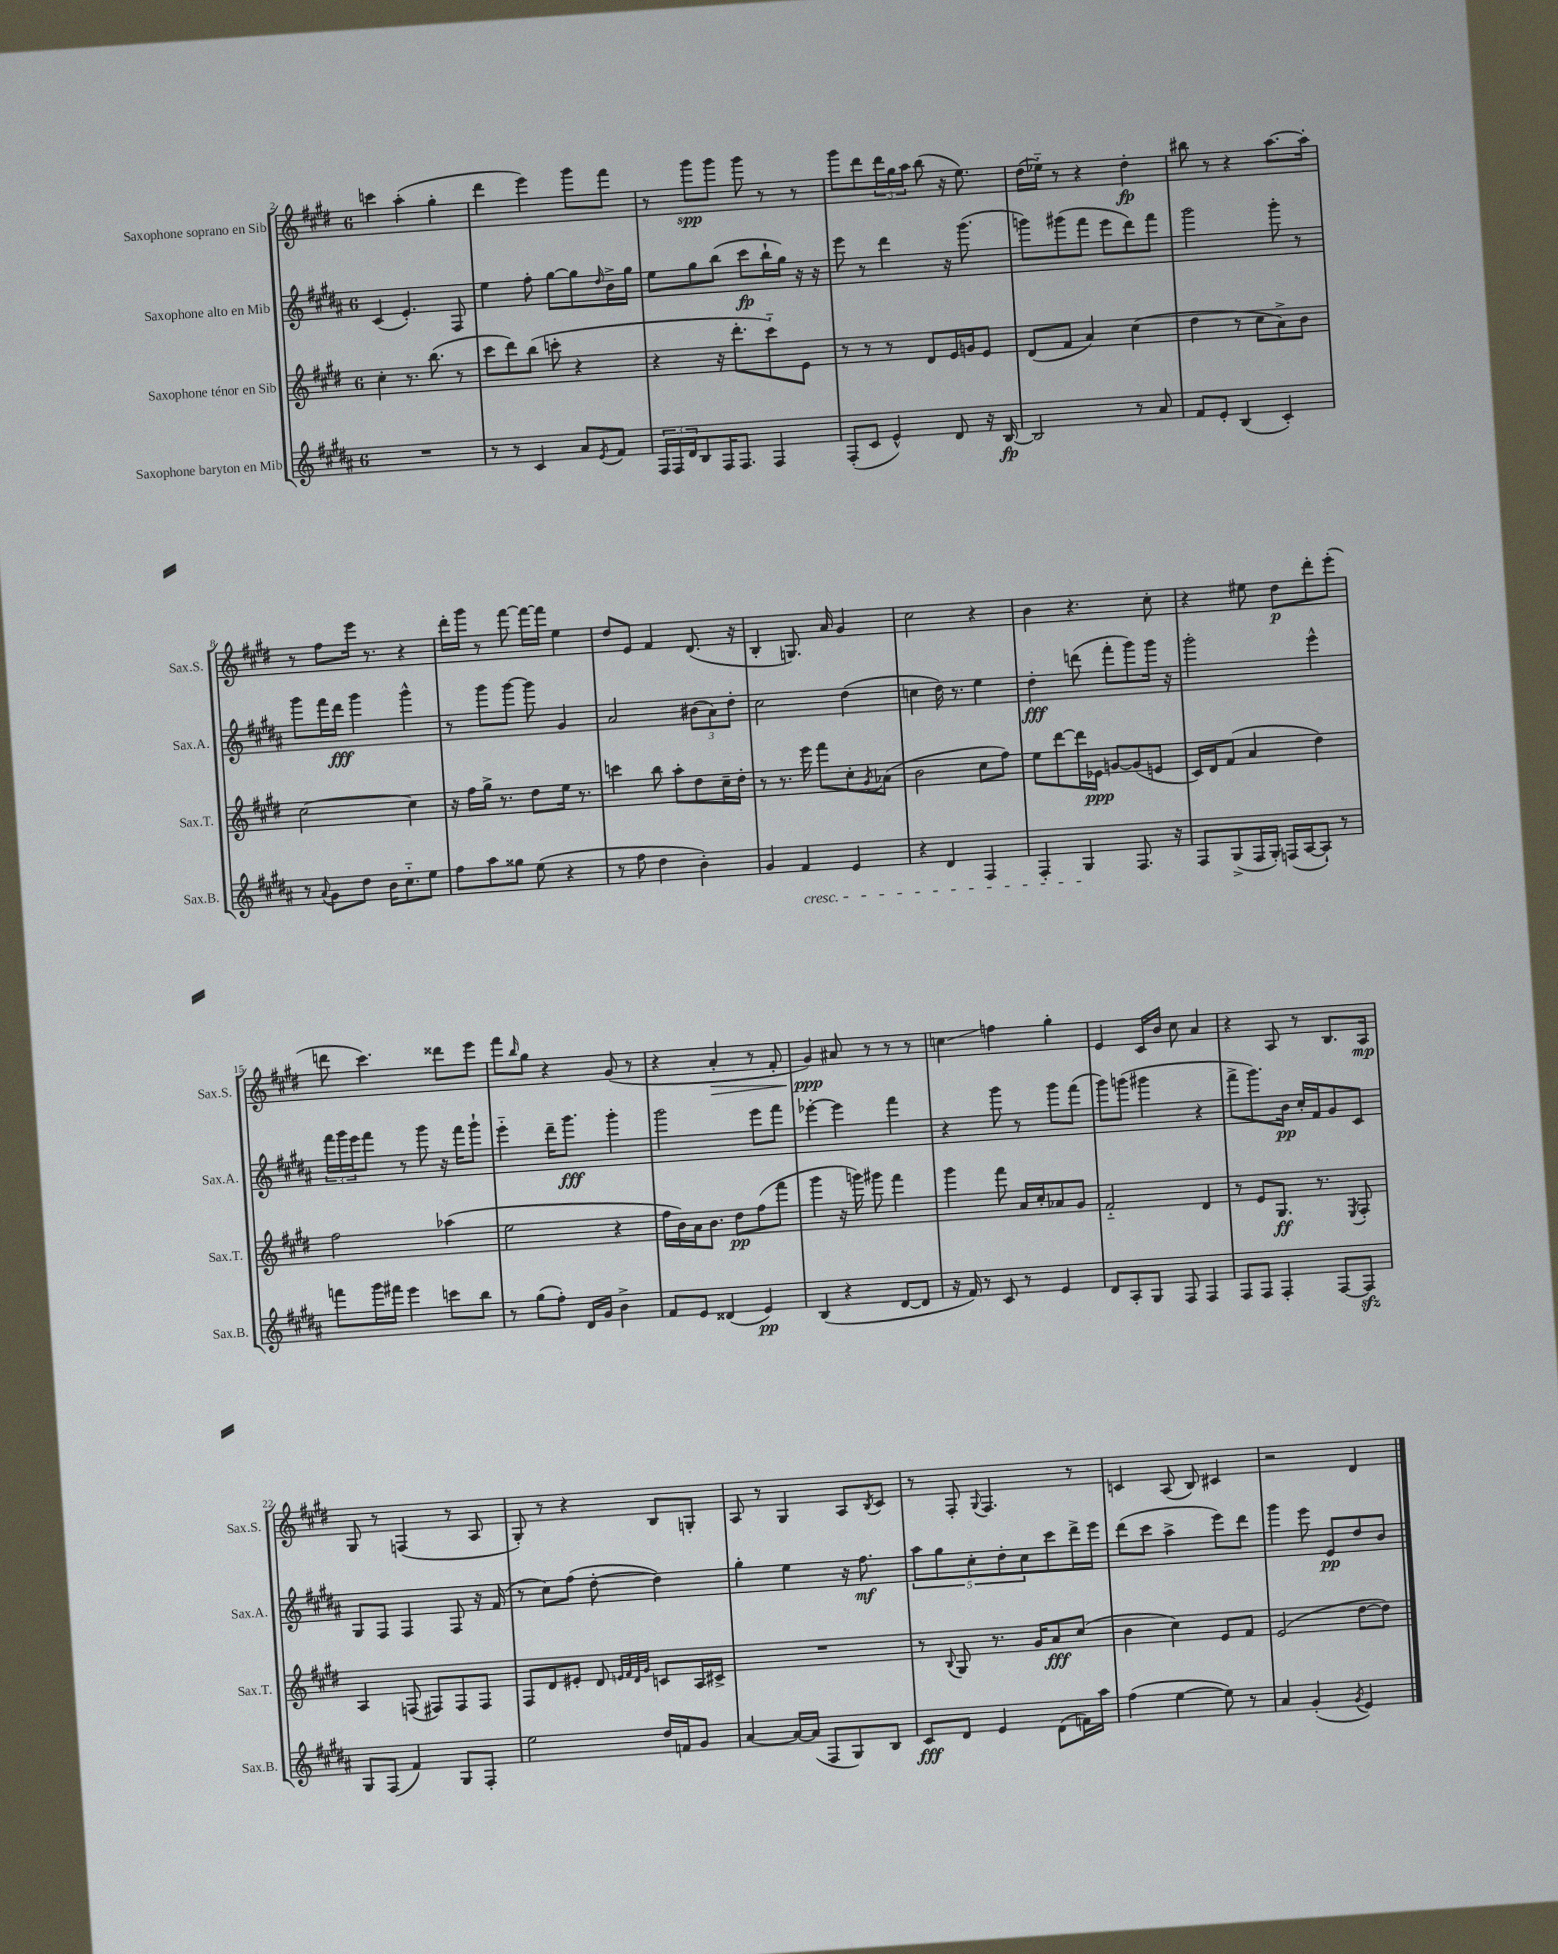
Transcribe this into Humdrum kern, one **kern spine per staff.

**kern	**kern	**kern	**kern
*staff4	*staff3	*staff2	*staff1
*clefG2	*clefG2	*clefG2	*clefG2
*k[f#c#g#d#a#]	*k[f#c#g#d#]	*k[f#c#g#d#a#]	*k[f#c#g#d#]
*M6/8	*M6/8	*M6/8	*M6/8
2.r	4cc#'	(4c#	4ccc
.	8.r	4.e')	(4aa'
.	(8.bb	.	.
.	.	.	4gg#'
.	8r	8F#	.
=	=	=	=
8r	8ccc#	4ee	4ddd#
8r	8ddd#)	.	.
4c#	(8bb	8ff#'	4eee)
.	8ccc'	[8gg#	.
8a#	4r	8gg#]	8ggg#
8qe	.	16qqdd#	.
8f#	.	16b^	8fff#
.	.	16gg#	.
=	=	=	=
24F#	4r	8ee	8r
24F#	.	.	.
24d#	.	.	.
8B	.	8gg#	8ggg#
16F#	16r	(8bb	8ggg#
8.F#	8.ddd#'	.	.
.	.	8ccc#	8ggg#
4F#	8ccc#'~)	16bb`	8r
.	.	16gg#)	.
.	8e	16r	8r
.	.	16r	.
=	=	=	=
(8F#'	8r	8eee	8ggg#
8c#	8r	8r	8ddd#
4e^^)	8r	4ddd#	24ddd#
.	.	.	24gg#
.	.	.	24aa
.	8d#	.	(8bb
8d#	16e	16r	16r
.	16g	(8.ggg#	8.ee)
16r	8e	.	.
[16B	.	.	.
=	=	=	=
2B]	(8d#	8ggg)	(16dd#
.	.	.	16ee-'~)
.	8f#	(8ggg#	8r
.	4a)	8fff#	4r
.	.	8eee	.
8r	(4cc#	8ddd#)	4dd#'
8a#	.	8fff#	.
=	=	=	=
8f#	4dd#	2ggg#	8bb#
8e'	.	.	8r
(4B	8r	.	4r
.	8cc#	.	.
4c#')	8a^)	8ggg#'	[8.aa
.	8b	8r	.
.	.	.	16aa']
=	=	=	=
8r	[2cc#	8ggg#	8r
8qqa#	.	.	.
8g#	.	16fff#	8ff#
.	.	16ddd#	.
8dd#	.	4ggg#	16eee
.	.	.	8.r
16b	.	.	.
8.cc#'~	.	.	.
.	4cc#]	4ggg#^^	4r
8ee	.	.	.
=	=	=	=
8ff#	16r	8r	16ddd#'
.	16ff#	.	16ggg#
8aa#	16gg#^	8ggg#	8r
.	8.r	.	.
8gg##	.	[8ggg#	[8fff#
(8ee	8dd#	8ggg#]	16fff#_
.	.	.	16fff#]
4r	16ee	4g#	4ee
.	8.r	.	.
=	=	=	=
8r	4ccc	2a#	8dd#
8ff#	.	.	8e
4dd#	8bb	.	4f#
.	8aa'	.	.
4b')	8dd#	(12b#	(8.d#
.	.	12a#)	.
.	16cc#~	.	.
.	.	12dd#'	.
.	16dd#'	.	16r
=	=	=	=
4g#	8r	2cc#	4B'
.	8.r	.	.
4f#	.	.	8.G)
.	16eee	.	.
.	8fff#	.	.
.	.	.	16a
4e	8cc#'	(4dd#	4g#
.	8qg#	.	.
.	(8a-	.	.
=	=	=	=
4r	2b	4cc	2cc#
4d#	.	16dd#)	.
.	.	8.r	.
4F#	8cc#	4ee	4r
.	8ff#)	.	.
=	=	=	=
4F#'	8ee	4dd#'	4b
.	[8ddd#	.	.
4G#	16ddd#]	(8ddd	4.r
.	16e-	.	.
.	[8g	8fff#'	.
8.F#	(8g]	8ggg#)	.
.	8e	16ggg#	8cc#'
16r	.	16r	.
=	=	=	=
8F#	16c#)	2ggg#'	4r
.	16d#	.	.
(8G#^	(8f#	.	.
16F#	4a	.	8ee#
16G#')	.	.	.
(16F	.	.	8dd#
[16A#	.	.	.
8A#`])	4dd#)	4eee^^	8ddd#'
8r	.	.	(8eee'
=	=	=	=
8fff	2ff#	24fff#	8ddd
.	.	24ggg#	.
.	.	24eee	.
16ggg#	.	8fff#	4.ccc#)
16fff#	.	.	.
4eee	.	8r	.
.	.	8ggg#	.
8ccc	(4aa-	16r	8ddd##
.	.	16fff#	.
8bb	.	8ggg#`	8eee
=	=	=	=
8r	2ee	4eee'~	8fff#
.	.	.	16qqbb
(8gg#	.	.	8gg#
8ff#')	.	16ddd#~	4r
.	.	8.ggg#	.
16d#	.	.	.
16g#	.	.	.
4b^	4r	4ggg#'	(8g#
.	.	.	8r
=	=	=	=
8f#	16ff#	2ggg#	4r
.	16b)	.	.
8e	16a	.	.
.	8.b	.	.
(4d##	.	.	4a'
.	8dd#	.	.
4e)	(8ff#	8eee	8r
.	8fff#	8fff#	8f#'
=	=	=	=
(4B	4ggg#	[4eee-'	4g#)
4r	16r	4eee-]	8a#
.	16ggg)	.	.
.	8ggg#	.	8r
[8d#	4fff#	4fff#	8r
8d#]	.	.	8r
=	=	=	=
16r	4ggg#	4r	4cc
16f#)	.	.	.
8r	.	.	.
8c#	8fff#	8ggg#	4ff
8r	16a	8r	.
.	16cc#'	.	.
4e	8a-	8ggg#	4gg#'
.	8g#	(8fff#	.
=	=	=	=
8d#	2f#'~	8ggg#)	4e
8A#'	.	(8ggg	.
8G#	.	4ggg#	16c#
.	.	.	16b
8F#	.	.	8cc#
4F#	4d#	4r	4a
=	=	=	=
8F#	8r	8fff#^	4r
8F#	8e	8.ggg#)	.
4F#'	8.G#	.	8A
.	.	16b	.
.	.	16cc#'	8r
.	8.r	16f#	.
[8F#	.	8g#	8.B
.	8qE	.	.
8F#]	8F#'	8c#	.
.	.	.	16A
=	=	=	=
8G#	4A	8G#	8G#
(8F#	.	8F#	8r
4f#)	(8F	4F#	(4F
.	8F#)	.	.
8G#	8F#	8F#	8r
8F#'	8F#	16r	8A
.	.	(16f#	.
=	=	=	=
2ee	8F#	8r	8G#')
.	8d#	8cc#)	8r
.	8e#'	(8ff#	4r
.	8d#	[8dd#'	.
.	32qqe	.	.
.	32qqf#	.	.
.	32qqd#	.	.
.	32qqg#	.	.
16dd#	8c	4dd#])	8B
16f	.	.	.
8g#	16A	.	8G'
.	16c#^	.	.
=	=	=	=
[4a#	2.r	4gg#'	8A
.	.	.	8r
16a#_	.	4ee	4G#
(16a#]	.	.	.
8F#	.	.	.
8G#)	.	16r	8A
.	.	8.ff#	.
.	.	.	8qB
8B	.	.	8c#
=	=	=	=
8c#	8r	10aa#	8r
.	.	10gg#	.
.	8qqB	.	.
8d#	8G#	.	8F#'
.	.	10cc#'	.
.	.	.	8qqG#
4e	8.r	.	4.F#
.	.	10dd#'	.
.	.	10cc#	.
.	16g#	.	.
(8d#	8a	8ccc#	.
16f)	(8cc#	16ddd#^	8r
16aa#	.	16eee	.
=	=	=	=
(4ff#	4b	(8ddd#	4c
.	.	8ccc#	.
[4ee	4cc#)	4aa#^	(8A
.	.	.	8B)
8ee])	8e	8eee)	4c#
8r	8f#	8ddd#	.
=	=	=	=
4a#	(2e	4ggg#	2r
(4g#'	.	8eee	.
.	.	8e	.
8qg#	.	.	.
4e)	[8dd#	8dd#	4d#
.	8dd#])	8b	.
==	==	==	==
*-	*-	*-	*-
